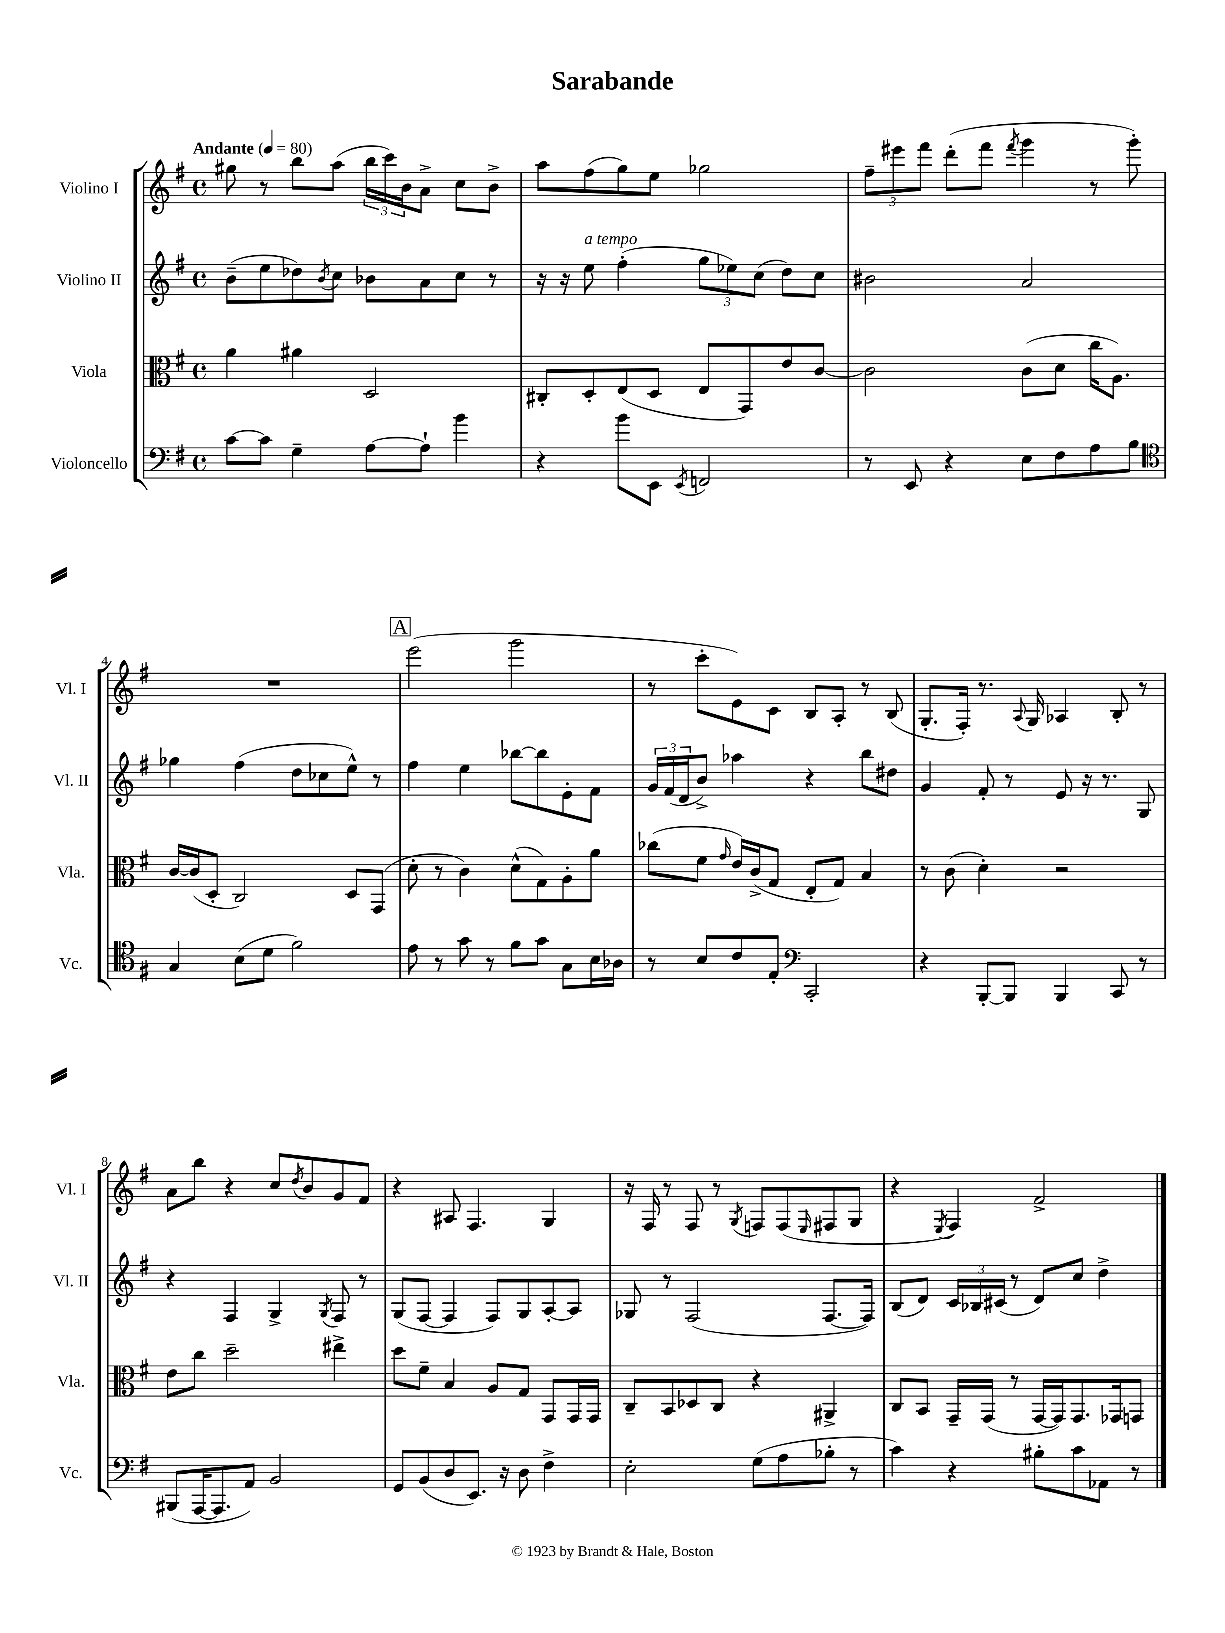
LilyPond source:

\header { title = "Sarabande" }
<<
\new StaffGroup <<
\new Staff = "s0" \with { instrumentName = "Violino I" shortInstrumentName = "Vl. I" } {
    \clef treble \key g \major \defaultTimeSignature \time 4/4 \tempo "Andante" 4 = 80
    gis''8 r8 b''8 a''8( \tuplet 3/2 { b''16 c'''16) b'16 } a'8-> c''8 b'8-> |
    a''8 fis''8( g''8) e''8 ges''2 |
    \tuplet 3/2 { fis''8-- eis'''8 fis'''8 } d'''8-.( fis'''8 \acciaccatura { fis'''8 } g'''4 r8 g'''8-.) |
    R1 |
    \mark \markup { \box "A" } e'''2( g'''2 |
    r8 c'''8-. e'8) c'8 b8 a8-. r8 b8( |
    g8.-. fis16-.) r8. \appoggiatura { a8 } g16 aes4 b8-. r8 |
    a'8 b''8 r4 c''8 \acciaccatura { d''8 } b'8 g'8 fis'8 |
    r4 ais8 fis4. g4 |
    r16 fis16 r8 fis8 r8 \acciaccatura { g8 } f8 f8( \grace { e16 } fis8 g8 |
    r4 \acciaccatura { e8 } fis4) fis'2-> \bar "|." |
}
\new Staff = "s1" \with { instrumentName = "Violino II" shortInstrumentName = "Vl. II" } {
    \clef treble \key g \major \defaultTimeSignature \time 4/4
    b'8--( e''8 des''8) \acciaccatura { b'8 } c''8 bes'8 a'8 c''8 r8 |
    r16 r16 e''8^\markup { \italic "a tempo" } fis''4-.( \tuplet 3/2 { g''8 ees''8) c''8( } d''8) c''8 |
    bis'2 a'2 |
    ges''4 fis''4( d''8 ces''8 e''8-^) r8 |
    \mark \markup { \box "A" } fis''4 e''4 bes''8~ bes''8 e'8-. fis'8 |
    \tuplet 3/2 { g'16 fis'16( d'16 } b'8->) aes''4 r4 b''8 dis''8 |
    g'4 fis'8-. r8 e'8 r16 r8. g8 |
    r4 fis4 g4-> \acciaccatura { g8 } fis8 r8 |
    g8( fis8~ fis4 fis8) g8 a8~-. a8 |
    ges8 r8 fis2( fis8.~ fis16) |
    b8( d'8) \tuplet 3/2 { c'16 bes16 cis'16( } r8 d'8) c''8 d''4-> \bar "|." |
}
\new Staff = "s2" \with { instrumentName = "Viola" shortInstrumentName = "Vla." } {
    \clef alto \key g \major \defaultTimeSignature \time 4/4
    a'4 ais'4 d2 |
    cis8-. d8-. e8( d8 e8 g,8) e'8 c'8~ |
    c'2 c'8( d'8 c''16 a8.) |
    c'16~ c'16( d8-. c2) d8 g,8( |
    \mark \markup { \box "A" } d'8-. r8 c'4) d'8-^( g8) a8-. a'8 |
    ces''8( fis'8 \grace { g'16 } e'16) c'16->( g8 e8-. g8) b4 |
    r8 c'8( d'4-.) r2 |
    e'8 c''8 d''2-- eis''4-> |
    d''8 fis'8-- b4 a8 g8 g,8 g,16 g,16 |
    c8-- b,8 des8 c8 r4 ais,4-> |
    c8 b,8 g,16-- g,16( r8 g,16~ g,16) g,8. ges,16 g,8 \bar "|." |
}
\new Staff = "s3" \with { instrumentName = "Violoncello" shortInstrumentName = "Vc." } {
    \clef bass \key g \major \defaultTimeSignature \time 4/4
    c'8~ c'8 g4-- a8~ a8-! b'4 |
    r4 b'8 e,8 \acciaccatura { e,8 } f,2 |
    r8 e,8 r4 e8 fis8 a8 b8 |
    \clef tenor g4 b8( d'8 fis'2) |
    \mark \markup { \box "A" } e'8 r8 g'8 r8 fis'8 g'8 g8 b16 aes16 |
    r8 b8 c'8 e8-. \clef bass c,2-. |
    r4 b,,8~-. b,,8 b,,4 c,8 r8 |
    bis,,8( a,,16~ a,,8. a,8) b,2 |
    g,8 b,8( d8 e,8.) r16 d8 fis4-> |
    e2-. g8( a8 bes8-. r8 |
    c'4) r4 bis8-. c'8 aes,8 r8 \bar "|." |
}
>>
>>
